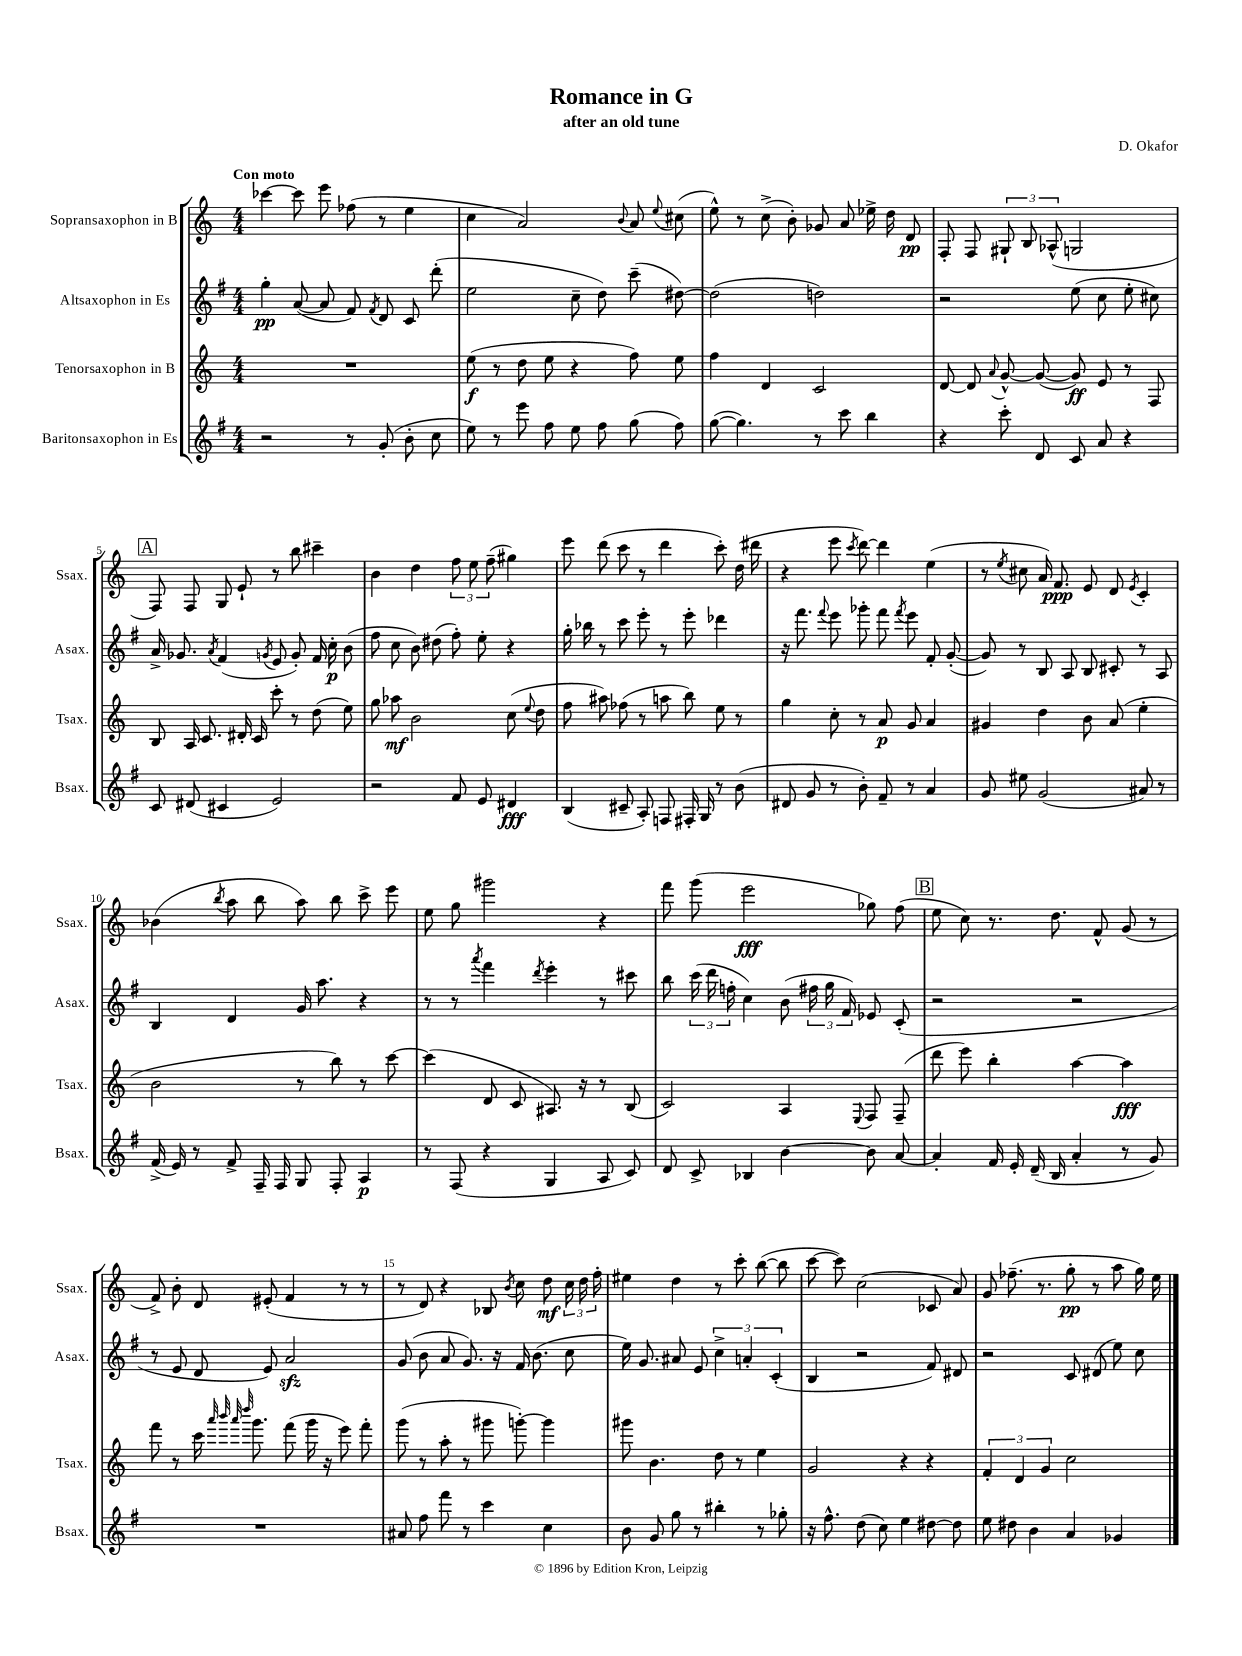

**kern	**dynam	**kern	**dynam	**kern	**dynam	**kern	**dynam
*part4	*part4	*part3	*part3	*part2	*part2	*part1	*part1
*staff4	*staff4	*staff3	*staff3	*staff2	*staff2	*staff1	*staff1
*I"Baritonsaxophon in Es	*	*I"Tenorsaxophon in B	*	*I"Altsaxophon in Es	*	*I"Sopransaxophon in B	*
*I'Bsax.	*	*I'Tsax.	*	*I'Asax.	*	*I'Ssax.	*
*clefG2	*	*clefG2	*	*clefG2	*	*clefG2	*
*k[f#]	*	*k[]	*	*k[f#]	*	*k[]	*
*M4/4	*	*M4/4	*	*M4/4	*	*M4/4	*
=1	=1	=1	=1	=1	=1	=1	=1
!	!	!	!	!	!	!LO:TX:a:B:t=Con moto	!
2r	.	1r	.	4gg'\	pp	[4ccc-X\	.
.	.	.	.	([8a/	.	8ccc-\]	.
.	.	.	.	8a/]	.	8eee\	.
8r	.	.	.	8f#/)	.	(8ff-X\	.
.	.	.	.	8qf#/	.	.	.
(8g'/	.	.	.	8d/	.	8r	.
8b'\	.	.	.	8c/	.	4ee\	.
8cc\	.	.	.	(8ddd'\	.	.	.
=2	=2	=2	=2	=2	=2	=2	=2
8ee\)	.	(8ee\	f	2ee\	.	4cc\	.
8r	.	8r	.	.	.	.	.
8eee\	.	8dd\	.	.	.	2a/)	.
8ff#\	.	8ee\	.	.	.	.	.
8ee\	.	4r	.	8cc~\	.	.	.
8ff#\	.	.	.	8dd\)	.	.	.
.	.	.	.	.	.	8qqb/	.
(8gg\	.	8ff\)	.	(8ccc~\	.	8a/	.
.	.	.	.	.	.	8qqee/	.
8ff#\)	.	8ee\	.	[8dd#X\)	.	(8cc#X\	.
=3	=3	=3	=3	=3	=3	=3	=3
([8gg\	.	4ff\	.	(2dd#\]	.	8ee^^\)	.
4.gg\])	.	.	.	.	.	8r	.
.	.	4d/	.	.	.	(8cc^\	.
.	.	.	.	.	.	8b'\)	.
8r	.	2c/	.	2ddn\)	.	8g-X/	.
8ccc\	.	.	.	.	.	8a/	.
4bb\	.	.	.	.	.	16ee-X^\	.
.	.	.	.	.	.	16dd\	.
.	.	.	.	.	.	8d/	pp
=4	=4	=4	=4	=4	=4	=4	=4
4r	.	[8d/	.	2r	.	8F'/	.
.	.	8d/]	.	.	.	8F/	.
.	.	8qqa/	.	.	.	.	.
8ccc'\	.	[8g^^/	.	.	.	12G#X`/	.
.	.	.	.	.	.	12B/	.
8d/	.	(8g/_	.	.	.	.	.
.	.	.	.	.	.	(12A-X^^/	.
8c/	.	8g/])	ff	(8ee\	.	2Gn/	.
8a/	.	8e/	.	8cc\	.	.	.
4r	.	8r	.	8ee'\	.	.	.
.	.	8F/	.	8cc#X\)	.	.	.
!!LO:LB:g=z
!!LO:REH:place=s1:t=A
=5	=5	=5	=5	=5	=5	=5	=5
8c/	.	8B/	.	16a^/	.	8F/)	.
.	.	.	.	8.g-X/	.	.	.
(8d#X/	.	16A/	.	.	.	8F/	.
.	.	8.c/	.	.	.	.	.
.	.	.	.	8qa/	.	.	.
4c#X/	.	.	.	(4f#/	.	8G/	.
.	.	16d#X'/	.	.	.	8e`/	.
.	.	16c/	.	.	.	.	.
.	.	.	.	8qgn/	.	.	.
2e/)	.	8ccc'\	.	8e/	.	8r	.
.	.	8r	.	8g'/)	.	8bb\	.
.	.	(8dd\	.	16f#/	.	4ccc#X~\	.
.	.	.	.	16cc'\	p	.	.
.	.	8ee\)	.	(8b\	.	.	.
=6	=6	=6	=6	=6	=6	=6	=6
2r	.	8gg\	.	8ff#\	.	4b\	.
.	.	8aa-X\	mf	8cc\	.	.	.
.	.	2b\	.	8b\)	.	4dd\	.
.	.	.	.	(8dd#X\	.	.	.
8f#/	.	.	.	8ff#'\)	.	12ff\	.
.	.	.	.	.	.	12ee\	.
8e/	.	.	.	8ee'\	.	.	.
.	.	.	.	.	.	(12ff~\	.
4d#X/	fff	(8cc\	.	4r	.	4gg#X\)	.
.	.	8qqee/	.	.	.	.	.
.	.	8dd\	.	.	.	.	.
=7	=7	=7	=7	=7	=7	=7	=7
(4B/	.	8ff\	.	16gg'\	.	8eee\	.
.	.	.	.	16bb-X\	.	.	.
.	.	8aa#X\)	.	8r	.	(8ddd\	.
8c#X~/	.	(8ff-X\	.	8ccc\	.	8ccc\	.
8A'/)	.	8r	.	8eee'\	.	8r	.
8Fn/	.	8aan\	.	8r	.	4ddd\	.
16F#X'/	.	8bb\)	.	8eee'\	.	.	.
16G/	.	.	.	.	.	.	.
8r	.	8ee\	.	4ddd-X\	.	8ccc'\)	.
(8b\	.	8r	.	.	.	(16dd\	.
.	.	.	.	.	.	16ddd#X\	.
=8	=8	=8	=8	=8	=8	=8	=8
8d#X/	.	4gg\	.	16r	.	4r	.
.	.	.	.	8.fff#\	.	.	.
8g/	.	.	.	.	.	.	.
.	.	.	.	8qqfff#/	.	.	.
8r	.	8cc'\	.	8eee\	.	8eee\	.
.	.	.	.	.	.	8qccc/	.
8b'\)	.	8r	.	8ggg-X'\	.	[8ddd\)	.
8f#~/	.	8a/	p	8fff#\	.	4ddd\]	.
.	.	.	.	8qfff#/	.	.	.
8r	.	8g/	.	8eee\	.	.	.
4a/	.	4a/	.	8f#'/	.	(4ee\	.
.	.	.	.	([8g'/	.	.	.
=9	=9	=9	=9	=9	=9	=9	=9
8g/	.	4g#X/	.	8g/])	.	8r	.
.	.	.	.	.	.	8qee/	.
8ee#X\	.	.	.	8r	.	8cc#X\	.
(2g/	.	4dd\	.	8B/	.	16a/)	.
.	.	.	.	.	.	8.f/	ppp
.	.	.	.	8A/	.	.	.
.	.	8b\	.	8B/	.	8e/	.
.	.	(8a/	.	8c#X'/	.	8d/	.
.	.	.	.	.	.	8qe/	.
8a#X/)	.	4ee'\	.	8r	.	4c'/	.
8r	.	.	.	8A/	.	.	.
!!LO:LB:g=z
=10	=10	=10	=10	=10	=10	=10	=10
(16f#^/	.	2b\	.	4B/	.	(4b-X\	.
16e/)	.	.	.	.	.	.	.
8r	.	.	.	.	.	.	.
.	.	.	.	.	.	8qbb/	.
8f#^/	.	.	.	4d/	.	8aa\	.
16F#~/	.	.	.	.	.	8bb\	.
16F#/	.	.	.	.	.	.	.
8G/	.	8r	.	16g/	.	8aa\)	.
.	.	.	.	8.aa\	.	.	.
8F#'/	.	8bb\)	.	.	.	8bb\	.
4A/	p	8r	.	4r	.	8ccc^\	.
.	.	[8ccc\	.	.	.	8eee\	.
=11	=11	=11	=11	=11	=11	=11	=11
8r	.	(4ccc\]	.	8r	.	8ee\	.
(8F#/	.	.	.	8r	.	8gg\	.
.	.	.	.	8qaaa/	.	.	.
4r	.	8d/	.	4fff#\	.	2ggg#X\	.
.	.	8c/	.	.	.	.	.
.	.	.	.	8qddd/	.	.	.
4G/	.	8.A#X/)	.	4eee'\	.	.	.
.	.	16r	.	.	.	.	.
8A/	.	8r	.	8r	.	4r	.
8c/)	.	(8B/	.	8ccc#X\	.	.	.
=12	=12	=12	=12	=12	=12	=12	=12
8d/	.	2c/)	.	8bb\	.	8fff\	.
8c^/	.	.	.	(24ccc\	.	(8ggg\	.
.	.	.	.	24ddd\	.	.	.
.	.	.	.	24ffn'\	.	.	.
4B-X/	.	.	.	4cc\)	.	2eee\	fff
[4b\	.	4A/	.	(8b\	.	.	.
.	.	.	.	24ff#X\	.	.	.
.	.	.	.	24gg\	.	.	.
.	.	.	.	24f#/)	.	.	.
.	.	8qqE/	.	.	.	.	.
8b\]	.	8F/	.	8e-X/	.	8gg-X\)	.
[8a/	.	(8F~/	.	(8c'/	.	(8ff\	.
!!LO:REH:place=s1:t=B
=13	=13	=13	=13	=13	=13	=13	=13
4a'/]	.	8ddd\	.	2r	.	8ee\	.
.	.	8eee\)	.	.	.	8cc\)	.
16f#/	.	4bb'\	.	.	.	8.r	.
16e'/	.	.	.	.	.	.	.
(16d~/	.	.	.	.	.	.	.
16B/	.	.	.	.	.	8.dd\	.
4a'/	.	[4aa\	.	2r	.	.	.
.	.	.	.	.	.	8f^^/	.
8r	.	4aa\]	fff	.	.	(8g/	.
8g/)	.	.	.	.	.	8r	.
!!LO:LB:g=z
=14	=14	=14	=14	=14	=14	=14	=14
1r	.	8fff\	.	8r	.	8f^/)	.
.	.	8r	.	8e/	.	8b'\	.
.	.	16ccc\	.	8d/	.	8d/	.
.	.	32qqaaa/	.	.	.	.	.
.	.	32qqbbb/	.	.	.	.	.
.	.	32qqaaa/	.	.	.	.	.
.	.	32qqdddd/	.	.	.	.	.
.	.	8.ggg\	.	.	.	.	.
.	.	.	.	8e/)	.	(8e#X'/	.
.	.	(8fff\	.	2azz/	.	4f/	.
.	.	16ggg\	.	.	.	.	.
.	.	16r	.	.	.	.	.
.	.	8eee\)	.	.	.	8r	.
.	.	8fff'\	.	.	.	8r	.
=15	=15	=15	=15	=15	=15	=15	=15
8a#X/	.	(8ggg\	.	(8g/	.	8r	.
8ff#\	.	8r	.	8b\	.	8d/)	.
8fff#\	.	8aa'\	.	8a/	.	4r	.
8r	.	8r	.	8.g/)	.	.	.
4ccc\	.	8ggg#X\	.	.	.	8B-X/	.
.	.	.	.	16r	.	.	.
.	.	.	.	.	.	8qb/	.
.	.	[8gggn'\)	.	16f#/	.	8cc\	.
.	.	.	.	(8.b\	.	.	.
4cc\	.	4ggg\]	.	.	.	8dd\	mf
.	.	.	.	8cc\	.	24cc\	.
.	.	.	.	.	.	24dd\	.
.	.	.	.	.	.	24ff'\	.
=16	=16	=16	=16	=16	=16	=16	=16
8b\	.	8ggg#X\	.	16ee\)	.	4ee#X\	.
.	.	.	.	8.g/	.	.	.
8g/	.	4.b\	.	.	.	.	.
8gg\	.	.	.	8a#X/	.	4dd\	.
8r	.	.	.	8e/	.	.	.
4bb#X'\	.	8dd\	.	6cc^\	.	8r	.
.	.	8r	.	.	.	8ccc'\	.
.	.	.	.	6an'/	.	.	.
8r	.	4ee\	.	.	.	([8bb\	.
.	.	.	.	(6c'/	.	.	.
8gg-X'\	.	.	.	.	.	8bb\]	.
=17	=17	=17	=17	=17	=17	=17	=17
16r	.	2g/	.	4B/	.	[8ccc\	.
8.ff#^^\	.	.	.	.	.	.	.
.	.	.	.	.	.	8ccc\])	.
(8dd\	.	.	.	2r	.	(2cc\	.
8cc\)	.	.	.	.	.	.	.
4ee\	.	4r	.	.	.	.	.
[8dd#X\	.	4r	.	8f#/)	.	8c-X/	.
8dd#\]	.	.	.	8d#X/	.	8a/)	.
=18	=18	=18	=18	=18	=18	=18	=18
8ee\	.	6f'/	.	2r	.	8g/	.
8dd#X\	.	.	.	.	.	(8.ff-X~\	.
.	.	6d/	.	.	.	.	.
4b\	.	.	.	.	.	.	.
.	.	.	.	.	.	8.r	.
.	.	6g/	.	.	.	.	.
4a/	.	2cc\	.	8c/	.	8gg'\	pp
.	.	.	.	(8d#X/	.	8r	.
4g-X/	.	.	.	8ee\)	.	8aa\	.
.	.	.	.	8cc\	.	16gg\)	.
.	.	.	.	.	.	16ee\	.
==	==	==	==	==	==	==	==
*-	*-	*-	*-	*-	*-	*-	*-
